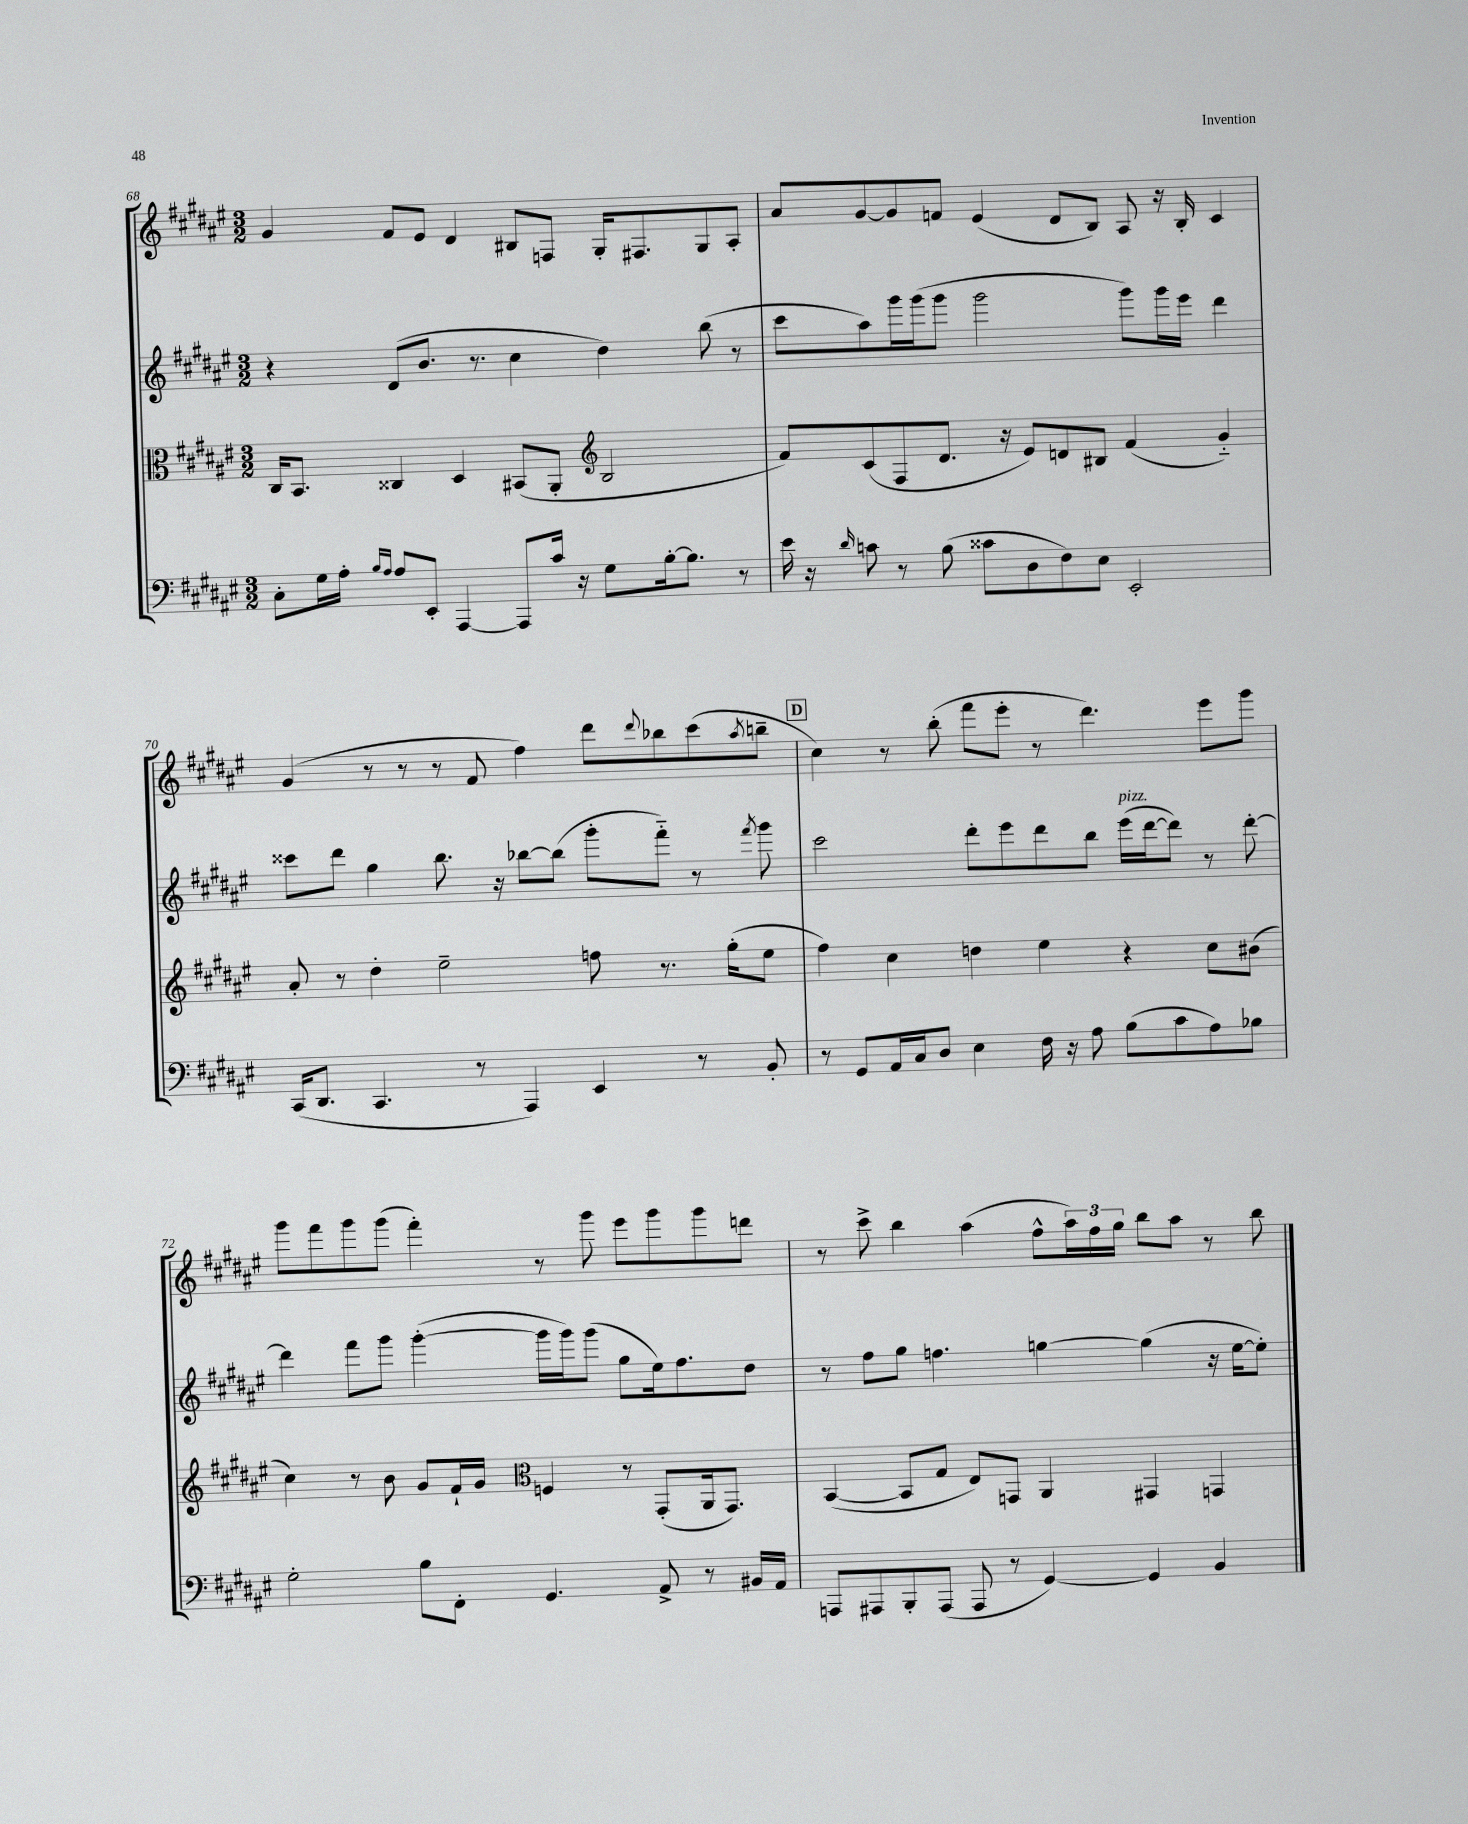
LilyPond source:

<<
\new StaffGroup <<
\new Staff = "s0" {
    \clef treble \key fis \major \numericTimeSignature \time 3/2
    gis'4 fis'8 eis'8 dis'4 bis8 f8 gis16-. fis8. gis8 ais8-. |
    ais'8 gis'8~ gis'8 f'8 eis'4( dis'8 b8) ais8 r16 b16-. cis'4 |
    gis'4( r8 r8 r8 fis'8 fis''4) dis'''8 \appoggiatura { dis'''8 } bes''8 cis'''8( \acciaccatura { ais''8 } b''8-- |
    \mark \markup { \box "D" } cis''4) r8 b''8-.( fis'''8 eis'''8-. r8 dis'''4.) eis'''8 gis'''8 |
    gis'''8 fis'''8 gis'''8 gis'''8( fis'''4-.) r8 gis'''8 eis'''8 gis'''8 gis'''8 d'''8 |
    r8 cis'''8-> b''4 ais''4( fis''8-^ \tuplet 3/2 { ais''16) fis''16 gis''16 } b''8 ais''8 r8 b''8 \bar "|." |
}
\new Staff = "s1" {
    \clef treble \key fis \major \numericTimeSignature \time 3/2
    r4 dis'8( b'8. r8. cis''4 dis''4) b''8( r8 |
    cis'''8 ais''8) gis'''16 gis'''16( gis'''8 gis'''2 gis'''8) gis'''16 eis'''16 dis'''4 |
    cisis'''8 dis'''8 gis''4 b''8. r16 bes''8~ bes''8( gis'''8-. fis'''8-_) r8 \acciaccatura { fis'''8 } gis'''8 |
    \mark \markup { \box "D" } cis'''2 dis'''8-. eis'''8 dis'''8 b''8 eis'''16^\markup { \italic "pizz." }( dis'''16~ dis'''8) r8 dis'''8~-. |
    dis'''4 fis'''8 gis'''8 gis'''4~-.( gis'''16 gis'''16) gis'''8( gis''8 eis''16) fis''8. dis''8 |
    r8 fis''8 gis''8 f''4. g''4~ g''4( r16 eis''16~ eis''8-.) \bar "|." |
}
\new Staff = "s2" {
    \clef alto \key fis \major \numericTimeSignature \time 3/2
    cis16 b,8. cisis4 dis4 bis,8( ais,8-. \clef treble b2 |
    fis'8) cis'8( fis8 dis'8. r16 eis'8) d'8 bis8 fis'4( gis'4-_) |
    ais'8-. r8 dis''4-. eis''2-- f''8 r8. gis''16-.( eis''8 |
    \mark \markup { \box "D" } fis''4) cis''4 d''4 eis''4 r4 cis''8 bis'8( |
    cis''4) r8 b'8 gis'8 fis'16-! gis'16 \clef alto f4 r8 gis,8-.( ais,16 gis,8.) |
    b,4~( b,8 gis8 eis8) g,8 ais,4 gis,4 g,4 \bar "|." |
}
\new Staff = "s3" {
    \clef bass \key fis \major \numericTimeSignature \time 3/2
    cis8-. gis16 ais16-. \grace { b16 ais16 } ais8 eis,8-. ais,,4~ ais,,8 cis'16 r16 gis8 b16~-. b8. r8 |
    eis'16 r16 \grace { dis'16 } c'8 r8 b8( cisis'8 dis8 fis8) eis8 eis,2-. |
    cis,16( dis,8. cis,4. r8 ais,,4) eis,4 r8 b,8-. |
    \mark \markup { \box "D" } r8 gis,8 ais,16 cis16 dis8 eis4 fis16 r16 ais8 b8( cis'8 ais8) bes8 |
    gis2-. b8 fis,8-. gis,4. ais,8-> r8 bis,16 ais,16 |
    a,,8 ais,,8 b,,8-. ais,,8( ais,,8 r8 gis,4~) gis,4 b,4 \bar "|." |
}
>>
>>
\layout { \context { \Score currentBarNumber = #68 } }
